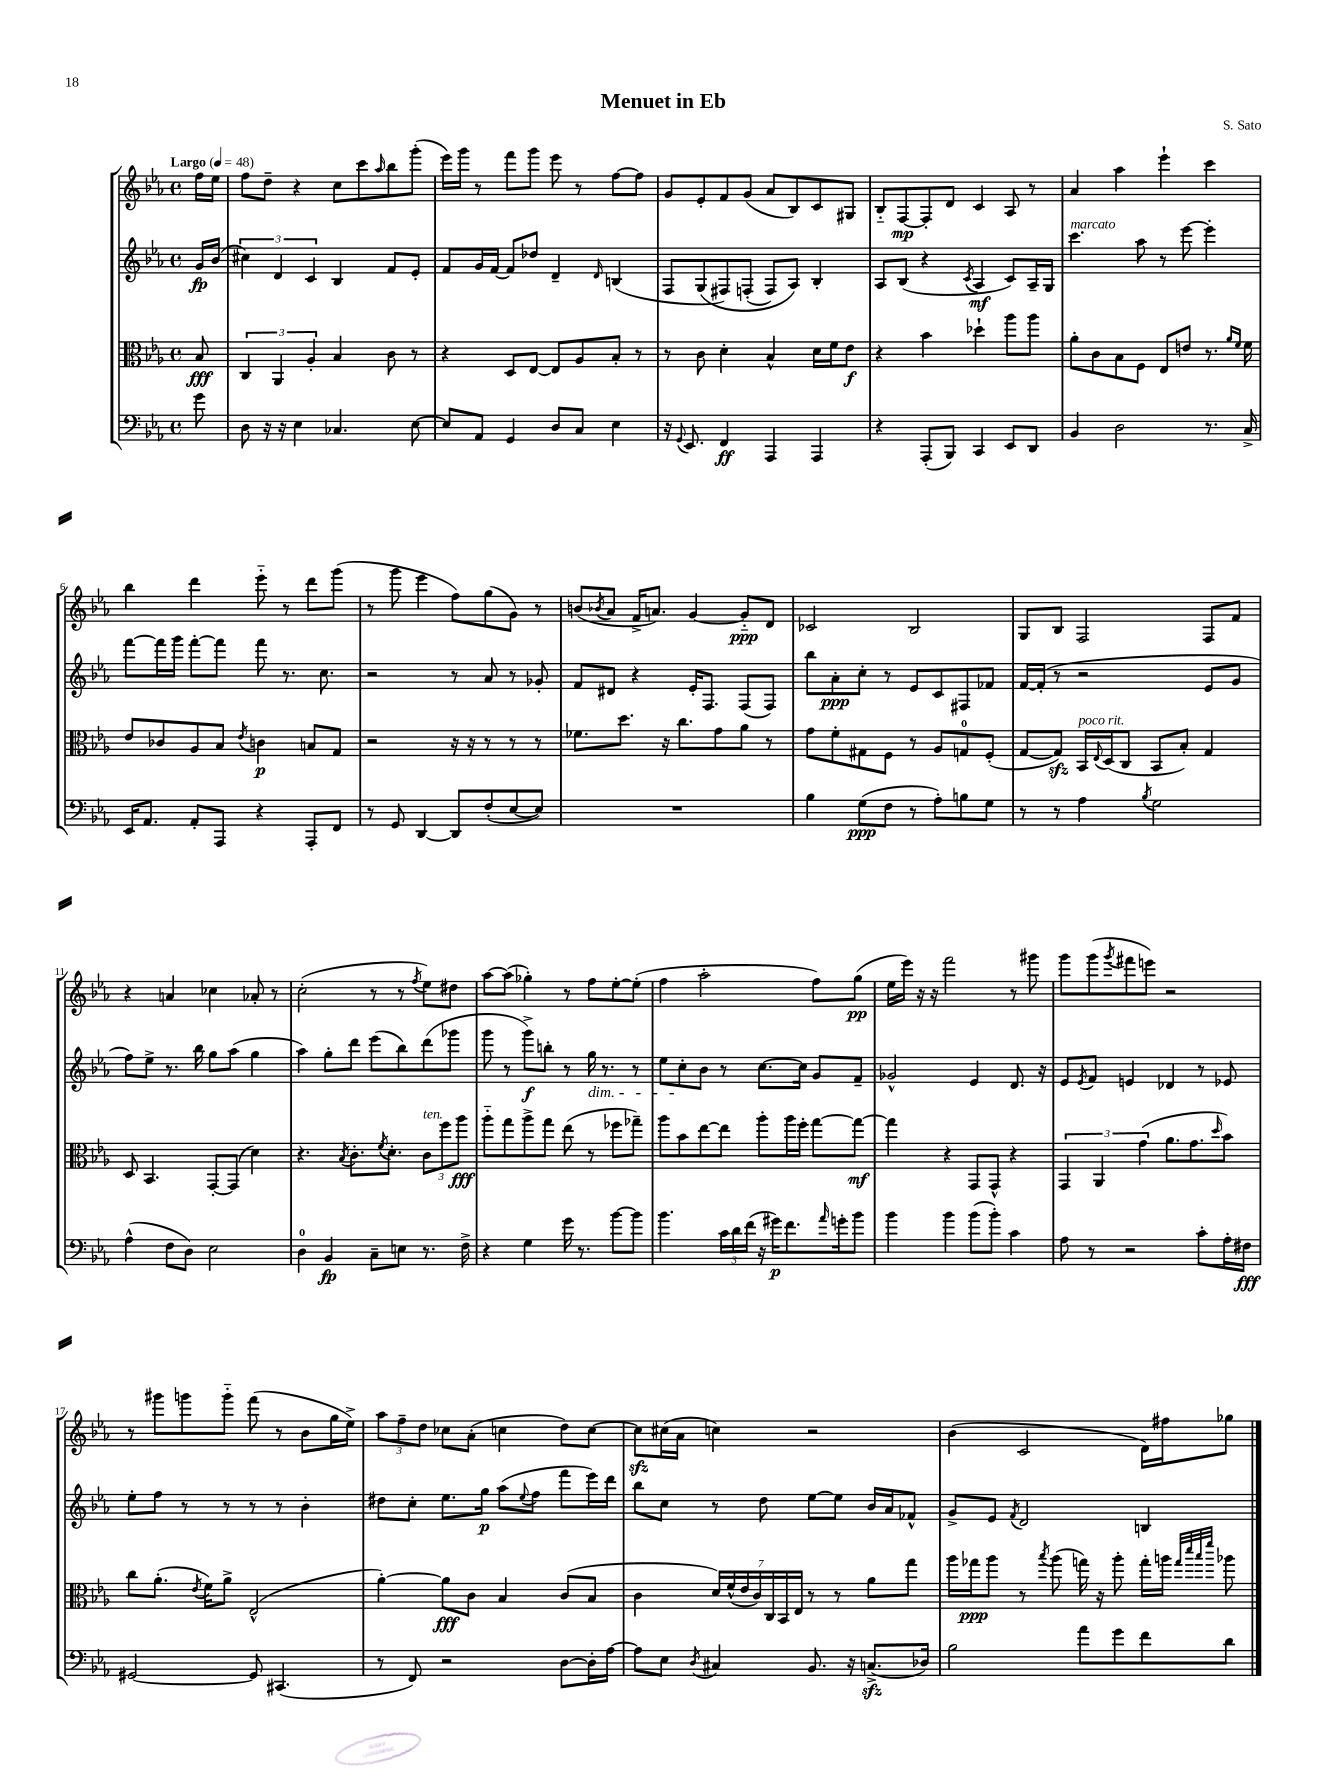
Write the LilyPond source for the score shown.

\header { title = "Menuet in Eb" composer = "S. Sato" }
<<
\new StaffGroup <<
\new Staff = "s0" {
    \clef treble \key ees \major \defaultTimeSignature \time 4/4 \partial 8 \tempo "Largo" 4 = 48
    f''16 ees''16 |
    f''8 d''8-- r4 c''8 c'''8 \grace { aes''16 } bes''8 g'''8-.( |
    ees'''16) g'''16 r8 f'''8 g'''8 ees'''8 r8 f''8~ f''8 |
    g'8 ees'8-. f'8 g'8( aes'8 bes8) c'8 gis8 |
    bes8-_ f8~\mp f8-. d'8 c'4 aes8 r8 |
    aes'4 aes''4 ees'''4-! c'''4 |
    bes''4 d'''4 ees'''8-_ r8 d'''8 g'''8( |
    r8 g'''8 ees'''4 f''8) g''8( g'8) r8 |
    b'8( \acciaccatura { bes'8 } aes'8 f'16-> a'8.) g'4~ g'8-_\ppp d'8 |
    ces'2 bes2 |
    g8 bes8 f2 f8 f'8 |
    r4 a'4 ces''4 aes'8-. r8 |
    c''2-.( r8 r8 \acciaccatura { f''8 } ees''8) dis''8 |
    aes''8~ aes''8( ges''4-.) r8 f''8 ees''8~-. ees''8-.( |
    f''4 aes''2-. f''8) g''8\pp( |
    ees''16 ees'''16) r16 r16 f'''2 r8 gis'''8 |
    g'''8 g'''8( \acciaccatura { g'''8 } fis'''8 e'''8) r2 |
    r8 gis'''8 g'''8 g'''8-_ f'''8( r8 bes'8 g''16 ees''16->) |
    \tuplet 3/2 { aes''8 f''8-- d''8 } ces''8 aes'8-.( c''4 d''8) c''8~ |
    c''8\sfz cis''16( aes'16 c''4) r2 |
    bes'4( c'2 d'16) fis''16 ges''8 \bar "|." |
}
\new Staff = "s1" {
    \clef treble \key ees \major \defaultTimeSignature \time 4/4 \partial 8
    g'16\fp bes'16( |
    \tuplet 3/2 { cis''4) d'4 c'4 } bes4 f'8 ees'8-. |
    f'8 g'16 f'16~ f'8 des''8 d'4-- \grace { d'16 } b4( |
    f8 g8\( fis8) f8-.( f8) aes8\) bes4-. |
    aes8 bes8( r4 \acciaccatura { c'8 } aes4\mf c'8) aes16-- g16 |
    c'''4.^\markup { \italic "marcato" } aes''8 r8 ees'''8~ ees'''4-. |
    f'''8~ f'''16 g'''16 f'''8~-. f'''8 f'''8 r8. c''8. |
    r2 r8 aes'8 r8 ges'8-. |
    f'8 dis'8 r4 ees'16-. f8. f8( f8) |
    bes''8 aes'8-.\ppp c''8-. r8 ees'8 c'8 fis8 fes'8 |
    f'16~ f'16-.( r8 r2 ees'8 g'8 |
    f''8) ees''8-> r8. bes''16 g''8 aes''8( g''4 |
    aes''4) g''8-. d'''8 ees'''8( bes''8) d'''8( ges'''8 |
    g'''8 r8 g'''8->\f) b''8-. r8 g''16\dim r8. r8 |
    ees''8 c''8-.\! bes'8 r8 c''8.~ c''16 g'8 f'8-- |
    ges'2-^ ees'4 d'8. r16 |
    ees'8 \acciaccatura { ees'8 } f'8 e'4 des'4 r8 ees'8 |
    ees''8-. f''8 r8 r8 r8 r8 bes'4-. |
    dis''8 c''8-. ees''8. g''16\p aes''8( \appoggiatura { ees''8 } f''8 f'''8 ees'''16) d'''16 |
    bes''8 c''8 r8 d''8 ees''8~ ees''8 bes'16 aes'16 fes'8-^ |
    g'8-> ees'8 \acciaccatura { f'8 } d'2 b4 \bar "|." |
}
\new Staff = "s2" {
    \clef alto \key ees \major \defaultTimeSignature \time 4/4 \partial 8
    bes8\fff |
    \tuplet 3/2 { c4 aes,4 aes4-. } bes4 c'8 r8 |
    r4 d8 ees8~ ees8 aes8 bes8-. r8 |
    r8 c'8 d'4-. bes4-^ d'16 f'16 ees'8\f |
    r4 bes'4 des''4-! aes''8 aes''8 |
    aes'8-. c'8 bes8 f8 ees8 e'8 r8. \grace { aes'16 f'16 } f'16 |
    ees'8 ces'8 aes8 bes8 \acciaccatura { ees'8 } c'4\p b8 g8 |
    r2 r16 r16 r8 r8 r8 |
    fes'8. d''8. r16 c''8. g'8 aes'8 r8 |
    g'8 f'8-. gis8 f8 r8 aes8 g8-0 f8-.( |
    g8~ g8\sfz) bes,16^\markup { \italic "poco rit." } \appoggiatura { ees8 } d16( c8 bes,8 bes8-.) g4 |
    d8 bes,4. g,8~-. g,8( d'4) |
    r4. \acciaccatura { bes8 } c'8.-. \acciaccatura { f'8 } d'8.-. \tuplet 3/2 { c'8^\markup { \italic "ten." } f''8 aes''8\fff } |
    aes''8-_ g''8 aes''8-> g''8 ees''8( r8 fes''8 ges''8--) |
    aes''8 bes'8 ees''8~ ees''8 aes''8-. aes''16 f''16-. g''8~ g''8~\mf |
    g''4 r4 g,8 g,8-^ r4 |
    \tuplet 3/2 { g,4 aes,4 g'4( } aes'8. g'8. \grace { d''16 } bes'8) |
    c''8 aes'8.-.( \acciaccatura { ees'8 } f'16) aes'8-> ees2-^( |
    aes'4~-.) aes'8\fff c'8 bes4 c'8( bes8 |
    c'4 \tuplet 7/4 { d'16) f'16-^( ees'16 c'16) c16 bes,16 ees16 } r8 r8 aes'8 g''8 |
    aes''16 ges''16\ppp aes''8 r8 \acciaccatura { bes''8 } aes''8( g''16) r16 aes''8-. g''16-. a''16 \grace { g''32 d'''32 bes''32 f'''32 } aes''8 \bar "|." |
}
\new Staff = "s3" {
    \clef bass \key ees \major \defaultTimeSignature \time 4/4 \partial 8
    g'8 |
    d8 r16 r16 ees4 ces4. ees8~ |
    ees8 aes,8 g,4 d8 c8 ees4 |
    r16 \appoggiatura { g,8 } ees,8. f,4\ff aes,,4 aes,,4 |
    r4 aes,,8-.( bes,,8) c,4 ees,8 d,8 |
    bes,4 d2 r8. c16-> |
    ees,16 aes,8. aes,8-. aes,,8 r4 aes,,8-. f,8 |
    r8 g,8 d,4~ d,8 f8-.( ees8~ ees8) |
    R1 |
    bes4 g8\ppp( f8 r8 aes8-.) b8 g8 |
    r8 r8 aes4 \acciaccatura { bes8 } g2 |
    aes4-^( f8 d8) ees2 |
    d4-0 bes,4\fp c8-- e8 r8. f16-> |
    r4 g4 g'16 r8. bes'8~ bes'8 |
    bes'4. \tuplet 3/2 { c'16 d'16 f'16( } r16 gis'16\p) f'8. \grace { aes'16 } g'16-. bes'8 |
    bes'4 bes'4 bes'8( bes'8-.) c'4 |
    aes8 r8 r2 c'8-. aes16-. fis16\fff |
    gis,2~ gis,8 cis,4.( |
    r8 f,8) r2 d8~ d16-. aes16~ |
    aes8 ees8 \acciaccatura { d8 } cis4 bes,8. r16 c8.->\sfz( des16) |
    bes2 aes'8 g'8 f'8 d'8 \bar "|." |
}
>>
>>
